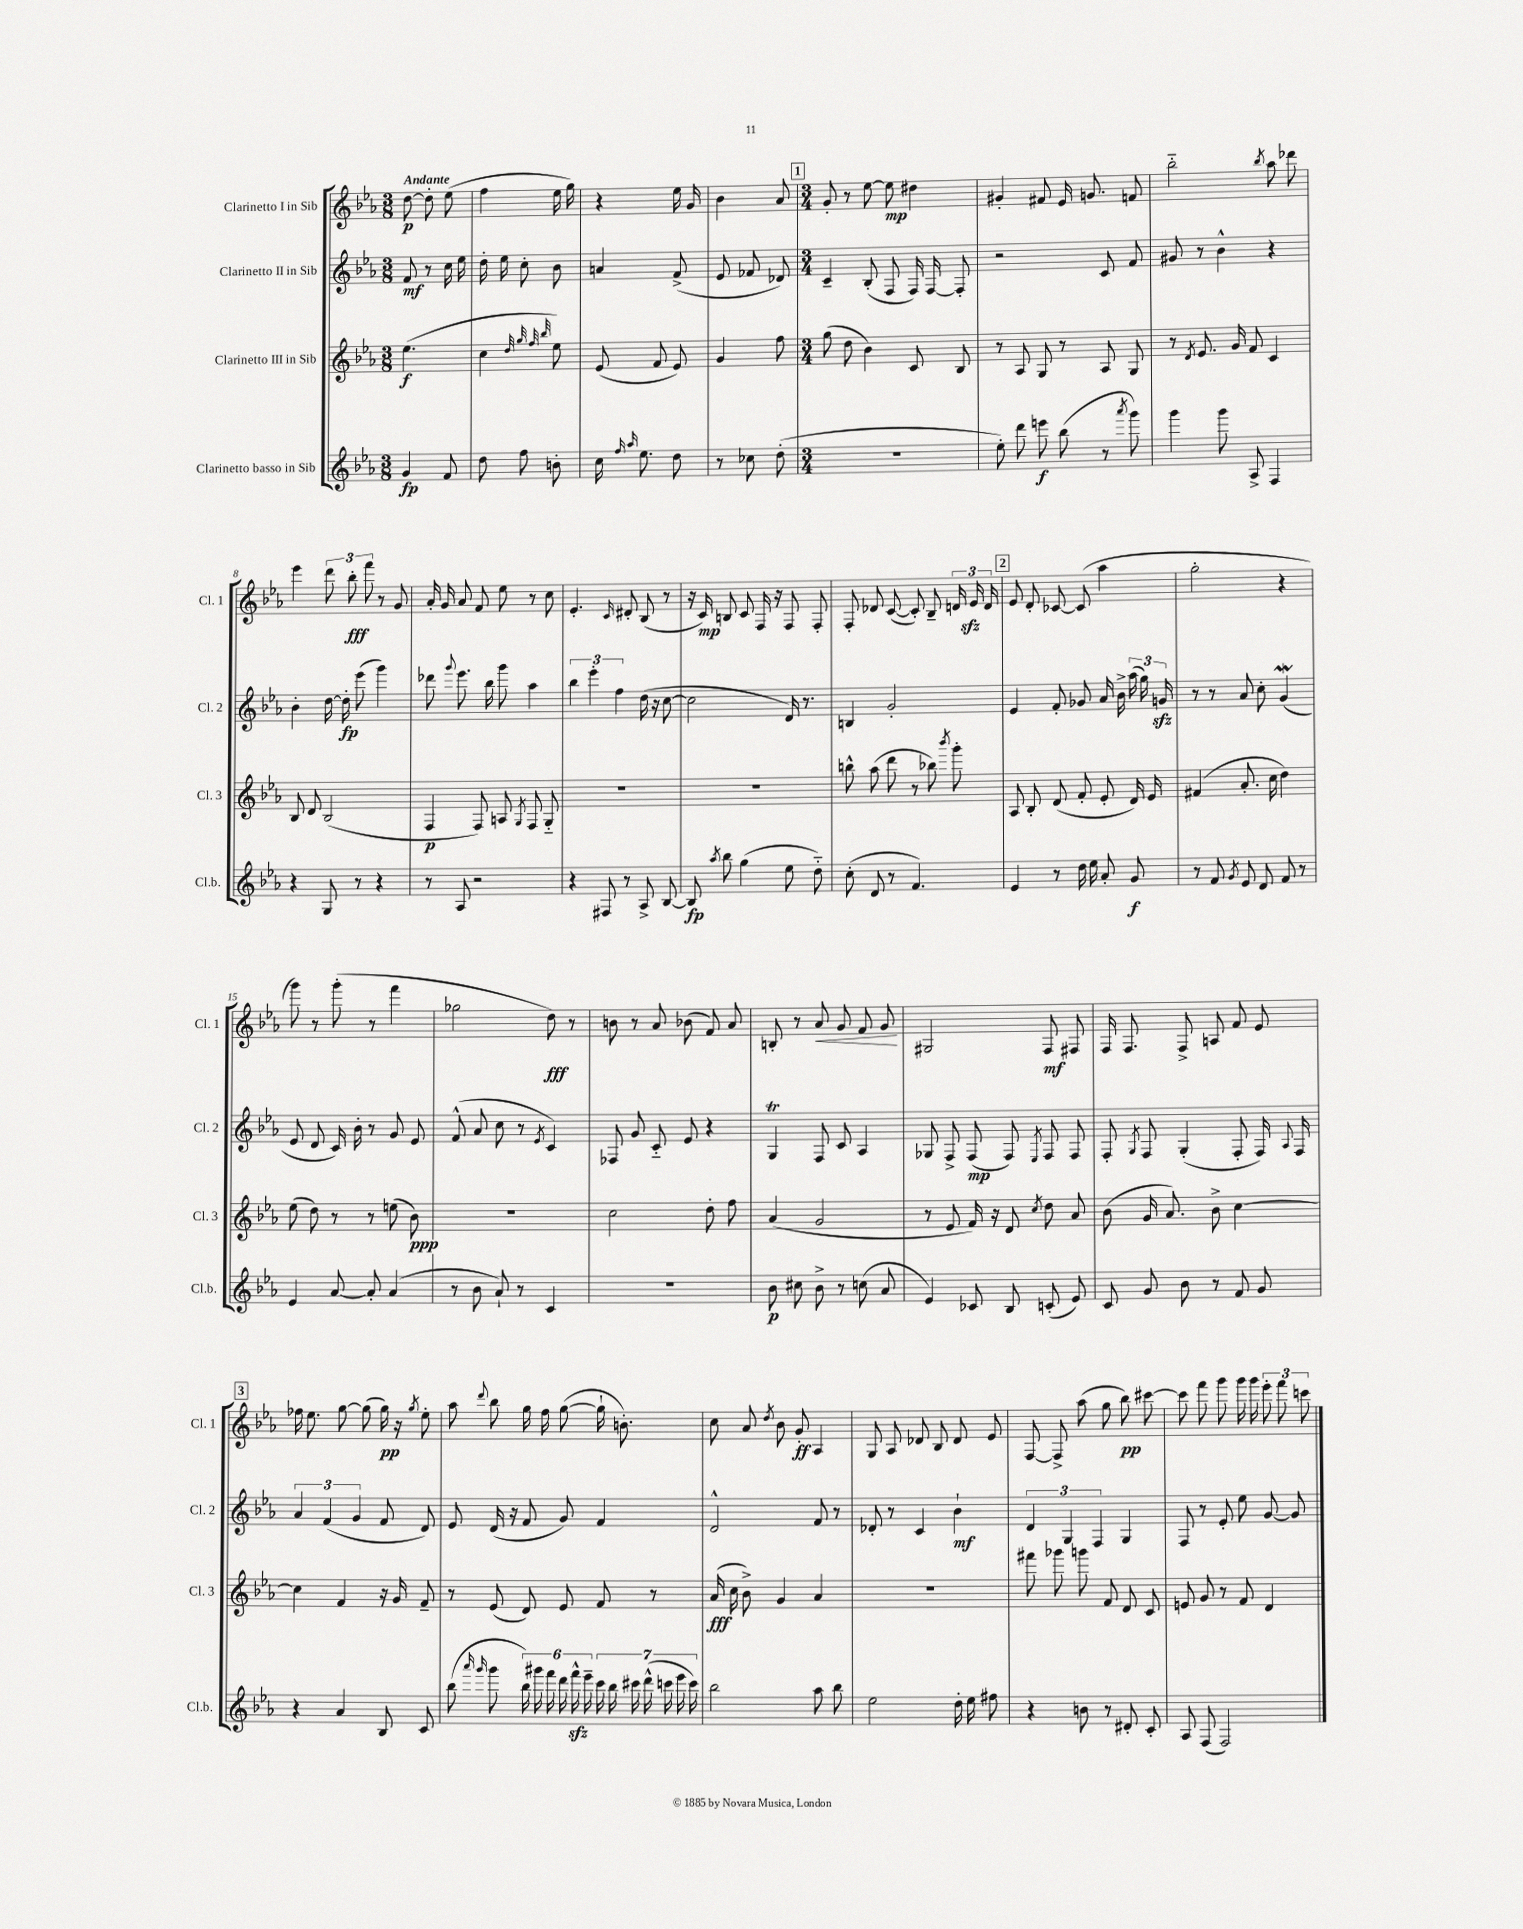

**kern	**kern	**kern	**kern
*staff4	*staff3	*staff2	*staff1
*clefG2	*clefG2	*clefG2	*clefG2
*k[b-e-a-]	*k[b-e-a-]	*k[b-e-a-]	*k[b-e-a-]
*M3/8	*M3/8	*M3/8	*M3/8
4g/	(4.ee-\	8f/	[8dd\
.	.	8r	8dd'\]
8f/	.	16cc\	(8ee-\
.	.	16ee-\	.
=	=	=	=
8dd\	4cc\	16dd'\	4ff\
.	.	16ee-\	.
8ff\	.	8cc'\	.
.	32qqdd/	.	.
.	32qqgg/	.	.
.	32qqff/	.	.
.	32qqbb-/	.	.
8b'\	8ee-\)	8b-\	16ee-\
.	.	.	16gg\)
=	=	=	=
16cc\	(8e-/	4a/	4r
16qqff/	.	.	.
16qqaa-/	.	.	.
8.ee-\	.	.	.
.	8f/	.	.
8dd\	8e-/)	(8f^/	16ee-\
.	.	.	16g/
=	=	=	=
8r	4g/	8e-/	4b-\
8cc-\	.	8f-/	.
(8dd'\	8ff\	8d-/)	8a-/
=	=	=	=
*M3/4	*M3/4	*M3/4	*M3/4
2.r	(8gg\	4c~/	8g'/
.	8dd\	.	8r
.	4b-\)	(8B-'/	[8ee-\
.	.	8F/	8ee-\]
.	8c/	16F/)	4dd#\
.	.	[16F/	.
.	8B-/	8F'/]	.
=	=	=	=
8ee-'\)	8r	2r	4g#'/
8ddd\	8A-/	.	.
8eee\	8G/	.	8f#/
(8bb-\	8r	.	16e-/
.	.	.	8.g/
8r	8A-/	8c/	.
8qaaa-/	.	.	.
8ggg\)	8G/	8f/	8f/
=	=	=	=
4ggg\	8r	8g#/	2bb-'~\
.	8qd/	.	.
.	8.e-/	8r	.
8ggg\	.	4b-^^\	.
.	16g/	.	.
8A-^/	8f/	.	.
.	.	.	8qbb-/
4F/	4c/	4r	8aa-\
.	.	.	8ddd-\
=	=	=	=
4r	8B-/	4b-'\	4eee-\
.	8d/	.	.
8G/	(2B-/	[16dd\	12ddd\
.	.	16dd'\]	.
.	.	.	12bb-'\
8r	.	(8eee-\	.
.	.	.	12fff\
4r	.	4ggg\)	8r
.	.	.	8g/
=	=	=	=
8r	4F/	8ddd-\	16a-'/
.	.	.	16g/
.	.	8qqggg/	.
8A-/	.	8.eee-\	8a-/
2r	8F/)	.	8f/
.	.	16bb-\	.
.	8A/	8ggg\	8ee-\
.	8qG/	.	.
.	8F/	4aa-\	8r
.	8G'~/	.	8cc\
=	=	=	=
4r	2.r	6bb-\	4.e-'/
.	.	6eee-'\	.
8F#/	.	.	.
.	.	6ff\	.
.	.	.	16qqc/
8r	.	.	8d#'/
8A-^/	.	(16dd\	(8B-/
.	.	16r	.
[8B-/	.	[8cc\	8r
=	=	=	=
8B-/]	2.r	2cc\]	16r
.	.	.	16c/)
8qaa-/	.	.	.
8bb-\	.	.	8B/
(4gg\	.	.	8c/
.	.	.	16F/
.	.	.	16r
8ee-\	.	16d/)	8F/
.	.	8.r	.
8dd'~\)	.	.	8F'/
=	=	=	=
(8cc'\	8bb^^\	4B/	8F'/
8d/	(8aa-\	.	8d-/
8r	8ddd\	2g'/	([8c/
4.f/)	8r	.	8c'/])
.	8bb-\)	.	8B-~/
.	8qbbb-/	.	.
.	8ggg'\	.	24d/
.	.	.	24e-/
.	.	.	24d/
=	=	=	=
4e-/	8A-/	4e-/	8e-/
.	8B-'/	.	8d'/
8r	(8d/	8f'/	[8c-/
16dd\	8f'/	8g-/	(8c-/]
16ee-\	.	.	.
8a-'/	8e-'/	16a-/	4aa-\
.	.	16b-^\	.
8g/	16d/)	(24aa-\	.
.	.	24gg\)	.
.	16e-/	.	.
.	.	24g/	.
=	=	=	=
8r	(4f#/	8r	2gg'\
8f/	.	8r	.
8qg/	.	.	.
8e-/	8.a-'/	8a-/	.
8d/	.	8cc'\	.
.	16cc\	.	.
8f/	4dd\)	(4g/	4r
8r	.	.	.
=	=	=	=
4e-/	(8ee-\	8e-/	8ggg\)
.	8dd\)	8d/	8r
[8a-/	8r	16c/)	(8ggg'\
.	.	16b-'\	.
8a-'/]	8r	8r	8r
(4a-/	(8ee\	8g/	4fff\
.	8b-\)	8e-/	.
=	=	=	=
8r	2.r	(8f^^/	2gg-\
8b-\	.	8a-/	.
8a-`/)	.	8cc\	.
8r	.	8r	.
.	.	8qe-/	.
4c/	.	4c/)	8dd\)
.	.	.	8r
=	=	=	=
2.r	2cc\	8F-/	8b\
.	.	8g/	8r
.	.	8c'~/	8a-/
.	.	8e-/	(8b-\
.	8dd'\	4r	8f/)
.	8ff\	.	8a-/
=	=	=	=
8b-\	(4a-/	4G/	8B'/
8cc#\	.	.	8r
8b-^\	2g/	8F/	8a-/
8r	.	8c/	8g/
(8cc\	.	4A-/	8f/
8a-/	.	.	8g/
=	=	=	=
4e-/)	8r	8G-/	2G#/
.	8e-/	8F^/	.
8c-/	16f/)	(8F/	.
.	16r	.	.
8B-/	8d/	8F/)	.
.	8qcc/	8qE-/	.
(8c'/	8dd\	8F/	8F/
8e-/)	8a-/	8F/	8F#/
=	=	=	=
8c/	(8b-\	8F'/	16F/
.	.	.	8.F/
.	.	8qG/	.
8g/	16g/	8F/	.
.	8.a-/)	.	.
8b-\	.	(4G'/	8F^/
8r	8b-^\	.	8A/
8f/	[4cc\	8F'/	8f/
8g/	.	16F/)	8e-/
.	.	8qqA-/	.
.	.	16F/	.
=	=	=	=
4r	4cc\]	6a-/	16ff-\
.	.	.	8.ee-\
.	.	(6f/	.
4a-/	4f/	.	[8gg\
.	.	6g/	.
.	.	.	(8gg\]
8B-/	16r	8f/	16gg\)
.	16g/	.	16r
.	.	.	8qgg/
8c/	8f~/	8d/)	8ee-'\
=	=	=	=
(8bb-\	8r	8e-/	8aa-\
16qqaaa-/	.	.	.
16qqggg/	.	.	8qqddd/
8ggg\	(8e-/	(16d/	8bb-\
.	.	16r	.
24bb-\)	8d/)	8f/	16gg\
24ggg#\	.	.	.
.	.	.	16ff\
24fff\	.	.	.
24ddd\	8e-/	8g/)	([8gg\
24fff^^\	.	.	.
24eee-~\	.	.	.
28ccc\	8f/	4f/	16gg`\]
28bb-\	.	.	.
.	.	.	8.b'\)
28ccc#\	.	.	.
(28ddd^^\	.	.	.
.	8r	.	.
28ccc\	.	.	.
28eee-\	.	.	.
28ccc\)	.	.	.
=	=	=	=
2bb-\	(16a-/	2d^^/	8cc\
.	16cc\	.	.
.	8b-^\)	.	8a-/
.	.	.	8qdd/
.	4g/	.	8b-\
.	.	.	8g'/
8aa-\	4a-/	8f/	4A-/
8bb-\	.	8r	.
=	=	=	=
2ee-\	2.r	8d-'/	8G/
.	.	8r	8A-/
.	.	4c/	8d-/
.	.	.	8B-/
16dd'\	.	4b-`\	8d-/
16ee-\	.	.	.
8ff#\	.	.	8e-/
=	=	=	=
4r	8fff#\	6d/	[8F/
.	8ggg-\	.	8F^/]
.	.	6G/	.
8b\	8ggg\	.	(8aa-\
.	.	6F/	.
8r	8f/	.	8gg\
8d#'/	8d/	4G/	8bb-\)
8c'/	8c/	.	[8ccc#\
=	=	=	=
8A-/	8e/	8F/	8ccc#\]
(8F/	8g/	8r	8fff\
2F/)	8r	8e-'/	8ggg\
.	8f/	8ee-\	16ggg\
.	.	.	16ggg\
.	4d/	[8g/	12eee-'\
.	.	.	12fff\
.	.	8g/]	.
.	.	.	12ccc\
==	==	==	==
*-	*-	*-	*-
